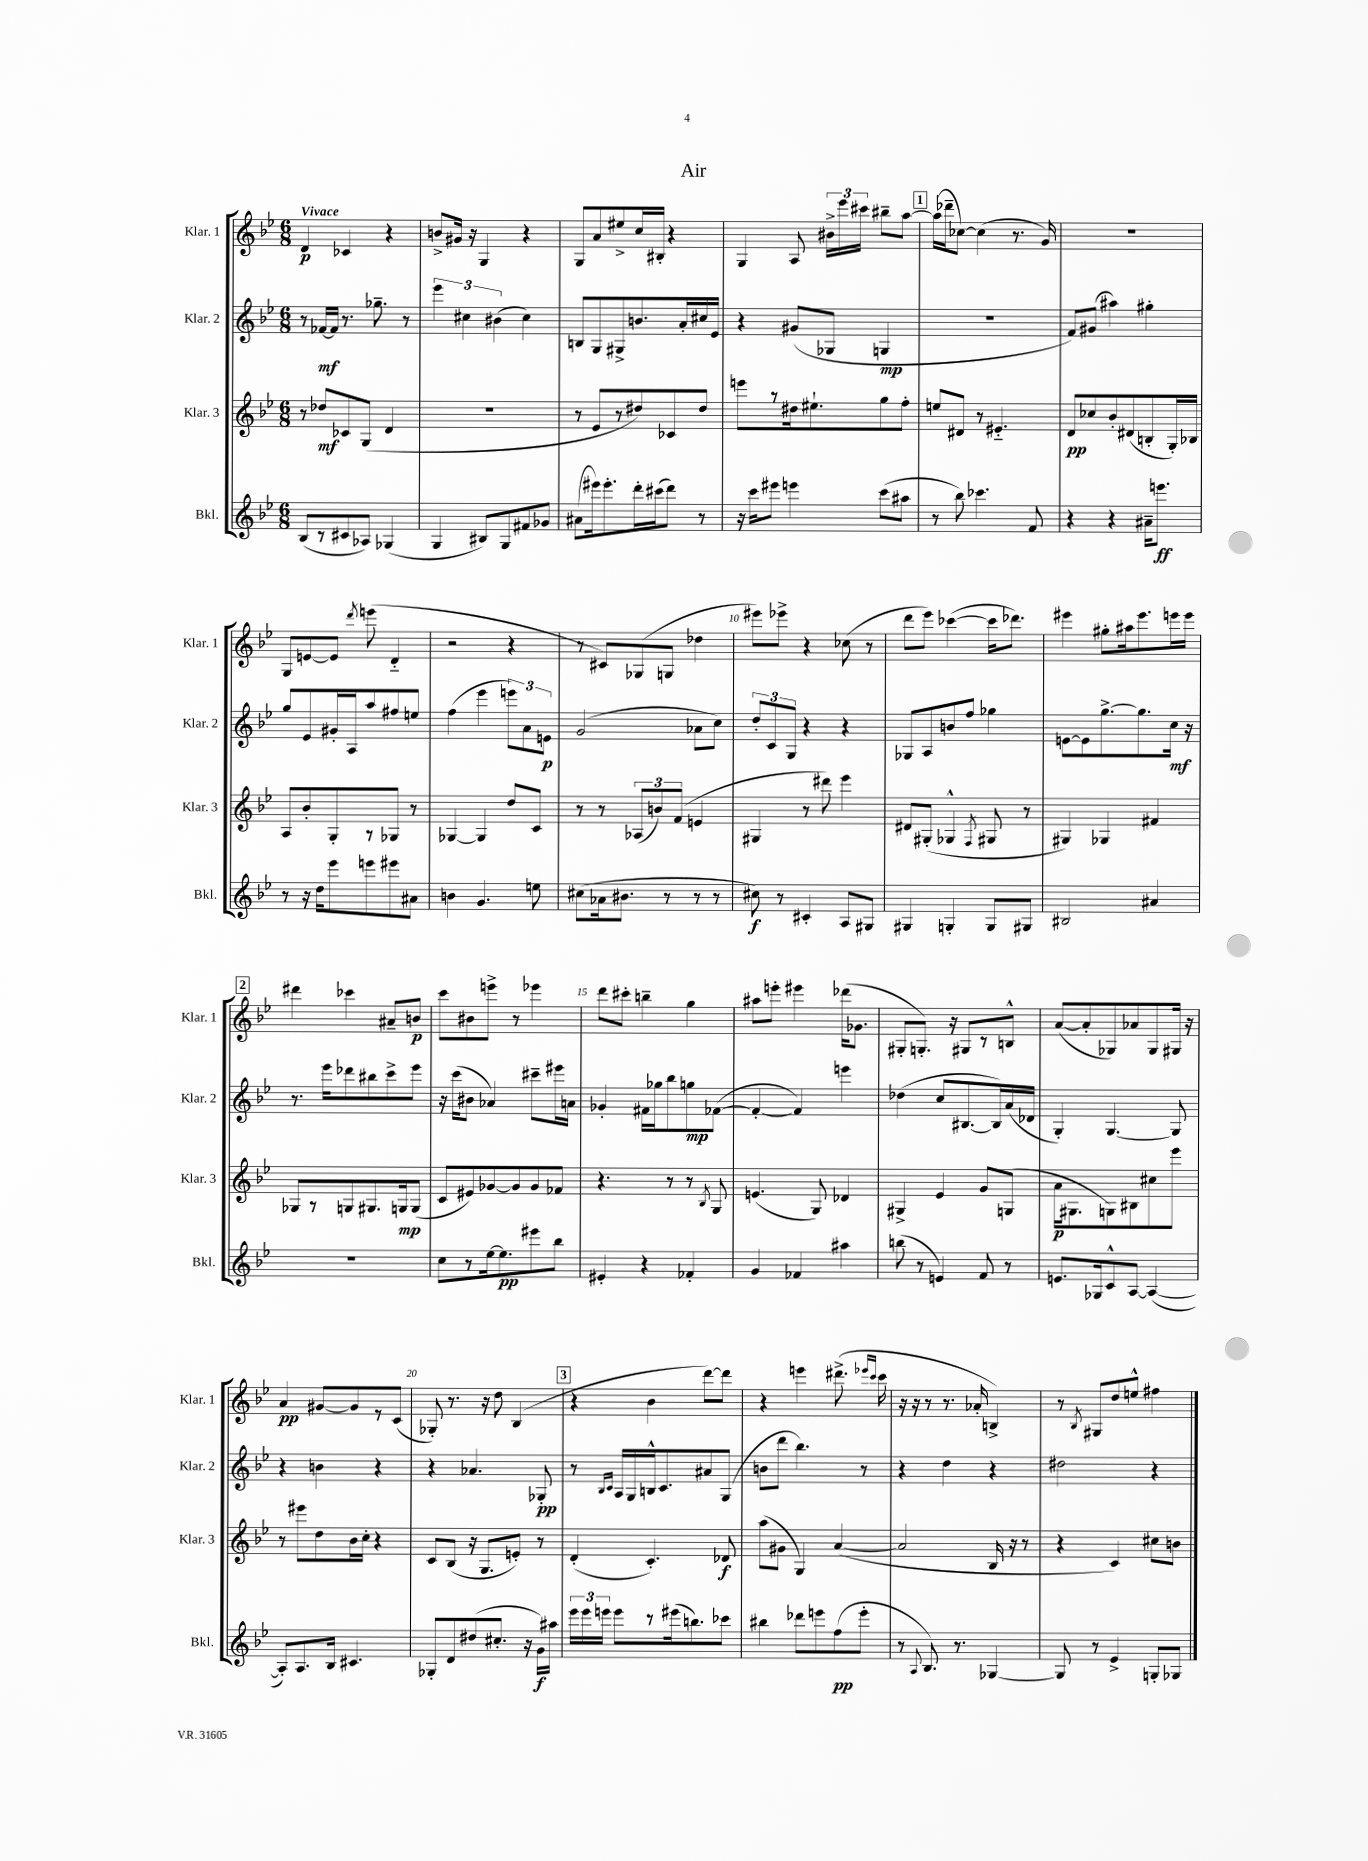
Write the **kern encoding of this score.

**kern	**kern	**kern	**kern
*staff4	*staff3	*staff2	*staff1
*clefG2	*clefG2	*clefG2	*clefG2
*k[b-e-]	*k[b-e-]	*k[b-e-]	*k[b-e-]
*M6/8	*M6/8	*M6/8	*M6/8
(8B-	8r	8r	4d
8r	8dd-	[16f-	.
.	.	16f-]	.
8c#	8c-	8.r	4c-
8A-)	(8G	.	.
.	.	8.gg-~	.
(4G-	4d	.	4r
.	.	8r	.
=	=	=	=
4G	2.r	6eee-	8b^
.	.	.	16g#
.	.	6cc#	.
.	.	.	16r
8B#)	.	.	4G
.	.	(6b#	.
8G	.	.	.
8f#	.	4cc#)	4r
8g-	.	.	.
=	=	=	=
(8a#	8r	8B	8G
16eee#)	8e-	8G	8a
8.eee#'	.	.	.
.	8r	8G#^	8ee#^
16ddd'	8dd#)	8.b	16cc
(16ccc#	.	.	16B#'
8ddd)	8c-	.	4r
.	.	16a'	.
8r	8dd#	16cc#	.
.	.	16e-	.
=	=	=	=
16r	8eee	4r	4G
16ccc	.	.	.
8eee#	8r	.	.
4eee	16dd#	(8g#	8A
.	8.ee#`	.	.
.	.	8G-	24b#^
.	.	.	24eee-
.	.	.	24ccc#
(8ccc	8gg	4G	8bb#~
8aa#	8ff'	.	[8aa
=	=	=	=
8r	8ee	2.r	(16aa]
.	.	.	16ddd-~
8bb-)	8d#	.	[8cc-)
4.ccc-	8r	.	(4cc-]
.	4.e#'~	.	.
.	.	.	8.r
8f	.	.	.
.	.	.	16g)
=	=	=	=
4r	8d	8f)	2.r
.	8cc-	(8g#	.
4r	8b-'	4aa#)	.
.	(8d#	.	.
16a#~	8B'	4gg#'	.
8.eee	.	.	.
.	16G')	.	.
.	16B-	.	.
=	=	=	=
8r	8A	8gg	8G
16r	8b-'	8e-	[8e
16dd	.	.	.
8eee-	8G'	16g#'	8e]
.	.	16A	.
.	.	.	8qddd
8eee	8r	8aa	(8eee
8eee#	8G-	8ff#	4d'~
8a#	8r	8ee	.
=	=	=	=
4b	[4G-	(4ff	2r
4.g	4G-]	4eee-	.
.	8dd	12eee)	4r
.	.	12a	.
8ee	8c	.	.
.	.	12e	.
=	=	=	=
(8cc#	8r	(2g	8r
16a-	8r	.	8c#)
8.b#	.	.	.
.	(12A-	.	(8G-
.	12b)	.	.
8r	.	.	8G
.	(12f	.	.
8r	4e	8a-	4dd-
8r	.	8cc)	.
=	=	=	=
8cc#)	4G#	12dd'	8eee#)
.	.	12c	.
8r	.	.	8eee-^
.	.	12G	.
4c#'	8r	4r	4r
.	8ddd#)	.	.
8A	4eee-	4r	(8cc-
8G#	.	.	8r
=	=	=	=
4G#	8d#	8G-	8ddd
.	(8G#'	8A	8eee-)
4G'	4G-^^	8b	([4ccc-
.	.	8ff	.
.	8qF	.	.
8G	8G#	4gg-	16ccc-]
.	.	.	8.ddd-)
8G#	8r	.	.
=	=	=	=
2B#	4G#)	[8e	4eee#
.	.	8e]	.
.	4G-	[8.gg^	8gg#'
.	.	.	16aa#
.	.	8.gg]	8.eee#
4a#	4f#	.	.
.	.	16cc	16eee
.	.	16r	16eee
=	=	=	=
2.r	8G-	8.r	4ddd#
.	8r	.	.
.	.	16eee-	.
.	8G	8ddd-	4ccc-
.	8.G#	8bb#	.
.	.	8ccc^	8a#~
.	16G	.	.
.	(8G	8eee-	8b
=	=	=	=
8cc	8c	16r	8ccc
.	.	(16ccc	.
8r	8e#)	8b#	8b#
[16ee-	[8g-	4a-)	8eee^
8.ee-]	.	.	.
.	8g-]	.	8r
8eee#	8g-	8ccc#~	4eee-
8bb-	8f-	16eee#	.
.	.	16a	.
=	=	=	=
4e#'	4.r	4g-'	8ddd
.	.	.	8ccc#'
4r	.	16f#	4bb~
.	.	16gg-	.
.	8r	8bb-	.
4f-'	8r	8gg	4gg
.	8qB-	.	.
.	8G	([8f-	.
=	=	=	=
4g	(4.e	4f-'_	8aa#
.	.	.	8eee'
4f-	.	4f-])	4eee#
.	8G)	.	.
4aa#	4d-	4eee	(16ddd-
.	.	.	8.g-
=	=	=	=
(8bb	4G#^	(4dd-	8G#'
8r	.	.	8.G')
4e)	4e-	8cc	.
.	.	.	16r
.	.	[8.B#	8G#
8f	8g	.	8r
.	.	16B#])	.
8r	(8G	(16a	8B^^
.	.	16d-	.
=	=	=	=
8.e	16a	4G')	([8a
.	8.G#	.	.
.	.	.	8a']
16G-	.	.	.
8c^^	8G)	[4.G	8G-)
[8A	8B#	.	8a-
(4A_	8cc#	.	8G-
.	8eee-	8G]	16G#
.	.	.	16r
=	=	=	=
8A'])	8r	4r	4a
8.A	8eee#	.	.
.	8dd	4b	[8g#
16B-	.	.	.
4.c#	16b-	.	8g#]
.	16cc'	.	.
.	4r	4r	8r
.	.	.	(8c
=	=	=	=
8G-'	8c	4r	8G-')
8d	(8B-	.	8.r
(8dd#	16r	4.a-	.
.	8.G	.	16r
8.cc#'	.	.	8dd
.	8e')	.	(4B-
16r	.	.	.
16g)	8r	8G-'	.
16aa#	.	.	.
=	=	=	=
24eee-	(4d'	8r	4r
24eee-	.	.	.
24eee	.	.	.
.	.	16qqB-	.
.	.	16qqc	.
8eee	.	16A	.
.	.	16G	.
8r	4.c')	16B^^	4b-
.	.	8.c	.
(16eee#	.	.	.
8.bb)	.	.	.
.	.	8a#	[8ddd)
8ccc-	8d-	(8G	8ddd]
=	=	=	=
4bb#	(8aa	8b	4r
.	8g#	8ddd	.
8ddd-	4G)	4.bb-)	4eee
8eee	.	.	.
(8ff	([4a	.	(8.ddd#^
8eee'	.	8r	.
.	.	.	16qqeee-
.	.	.	16qqccc
.	.	.	16ccc
=	=	=	=
8r	2a]	4r	16r
.	.	.	16r
8qqA	.	.	.
8.B-)	.	.	8r
.	.	4dd	8.r
8.r	.	.	.
.	.	.	16a-'
[4G-	16B-	4r	4B^)
.	16r	.	.
.	8r	.	.
=	=	=	=
8G-]	4r	2dd#	8r
.	.	.	8qB-
8r	.	.	8G#
4e-^	4c)	.	8dd
.	.	.	8ee^^
8G'	8cc#	4r	4ff#
8G-	8b	.	.
==	==	==	==
*-	*-	*-	*-
